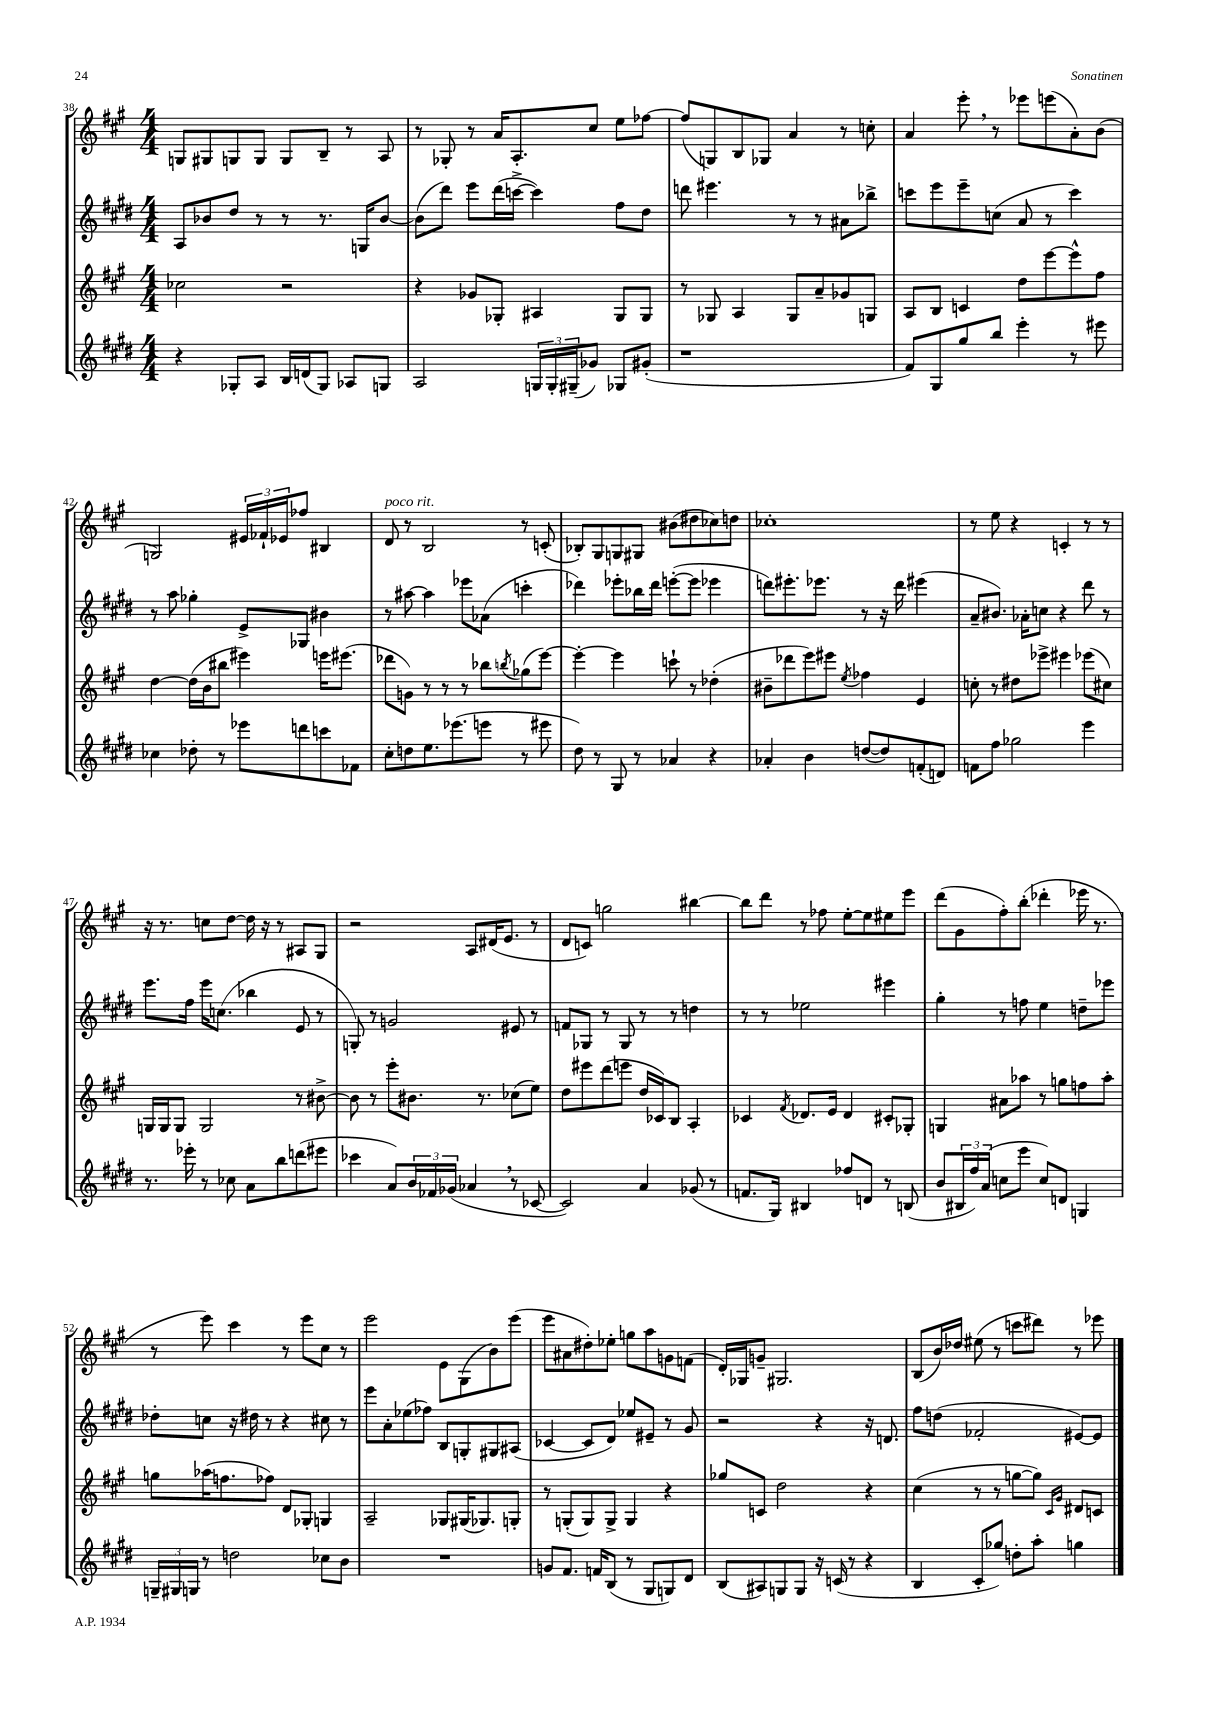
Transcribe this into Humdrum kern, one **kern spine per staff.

**kern	**kern	**kern	**kern
*part4	*part3	*part2	*part1
*staff4	*staff3	*staff2	*staff1
*clefG2	*clefG2	*clefG2	*clefG2
*k[f#c#g#d#]	*k[f#c#g#]	*k[f#c#g#d#]	*k[f#c#g#]
*M4/4	*M4/4	*M4/4	*M4/4
=38	=38	=38	=38
4r	2cc-X\	8A/L	8Gn/L
.	.	8b-X/	8G#X/
8G-X'/L	.	8dd#/J	8Gn/
8A/J	.	8r	8G/J
16B/LL	2r	8r	8G/L
(16dn/J	.	.	.
8G-/J)	.	8.r	8B~/J
8A-X/L	.	.	8r
.	.	16Gn/KL	.
8Gn/J	.	[8b-/J	8A/
=39	=39	=39	=39
2A/	4r	(8b-\L]	8r
.	.	8ddd#\J)	8G-X'/
.	8g-X/L	8eee\L	8r
.	8G-X'/J	(16ddd#\L	16a/KL
.	.	[16cccn^\JJ	8.A'/
24Gn/LL	4A#X/	4ccc\])	.
24G'/	.	.	.
(24G#X~/J	.	.	.
8g-X/J)	.	.	8cc#/J
8G-X/L	8G-/L	8ff#\L	8ee\L
(8g#X'/J	8G-/J	8dd#\J	[8ff-X\J
=40	=40	=40	=40
1r	8r	8dddn\	(8ff-/L]
.	8G-X/	4.eee#X\	8Gn/)
.	4A/	.	8B/
.	.	.	8G-X/J
.	8G-/L	8r	4a/
.	8a~/	8r	.
.	8g-X/	8a#X\L	8r
.	8Gn/J	8bb-X^\J	8ccn'\
=41	=41	=41	=41
8f#/L)	8A/L	8cccn\L	4a/
8G#/	8B/J	8eee\	.
8gg#/	4cn/	8eee~\	8eee',\
8bb/J	.	(8ccn\J	8r
4eee'\	8dd\L	8a/	8eee-X\L
.	[8eee\	8r	(8eeen\
8r	8eee^^\]	4ccc\)	8a'\)
8eee#X\	8ff#\J	.	(8b\J
!!LO:LB:g=z
=42	=42	=42	=42
4cc-X\	[4dd\	8r	2Gn/)
.	.	8aa\	.
8dd-X'\	(16dd\LL]	4gg-X'\	.
.	16b\J	.	.
8r	8bb#X\J	.	.
8eee-X\L	4eee#X\)	8e^/L	24e#X/LL
.	.	.	24f-X`/
.	.	.	24e-X/J
8dddn\	.	8G-X/J	8ff-X/J
8cccn\	16eeen\KL	4b#X\	4B#X/
.	(8.eee#X\J	.	.
8f-X\J	.	.	.
=43	=43	=43	=43
!	!	!	!LO:TX:a:i:t=poco rit.
8cc#'\L	8ddd-X\L	8r	8d/
8ddn\	8gn\J)	[8aa#X\	8r
8.ee\	8r	4aa#\]	2B/
.	8r	.	.
(8.eee-X\	.	.	.
.	8r	8eee-X\L	.
8eeen\J	8bb-X\L	(8a-X\J	.
.	8qbbn/	.	.
8r	(8gg-X\	4cccn'\	8r
8eee#X\	[8eee\J)	.	(8cn'/
=44	=44	=44	=44
8dd#\)	4eee'\_	4ddd-X\)	8B-X'/L)
8r	.	.	8G#/
8G#/	4eee\]	8eee-X'\L	8Gn/
8r	.	16bb-X\L	8G#X/J
.	.	16ddd-\JJ	.
4a-X/	8cccn`\	([8eeen'\L	(8b#X\L
.	8r	8eee\J]	8dd#X\
4r	(4dd-X'\	4eee-X\	8cc-X\)
.	.	.	8ddn\J
=45	=45	=45	=45
4a-X'/	8b#X~\L	8dddn\L)	1cc-X'
.	8ddd-X\	8.eee#X'\	.
4b\	8eee\)	.	.
.	.	8.eee-X\J	.
.	8eee#X\J	.	.
.	8qee/	.	.
([8ddn/L	4ff-X\	8r	.
8dd/])	.	16r	.
.	.	16ddd\	.
(8fn'/	4e/	(4eee#X\	.
8dn/J)	.	.	.
=46	=46	=46	=46
8fn\L	8ccn'\	8a~/L	8r
8ff#\J	8r	8.b#X/J)	8ee\
2gg-X\	8dd#X\L	.	4r
.	.	16a-X'\KL	.
.	8eee-X^\J	8ccn\J	.
.	4eee#X\	4r	4cn'/
4eee\	(8eee-X\L	8ddd#\	8r
.	8cc#X\J)	8r	8r
!!LO:LB:g=z
=47	=47	=47	=47
8.r	16Gn/LL	8.eee\L	16r
.	16G/J	.	8.r
.	8G/J	.	.
16eee-X'\	.	16ff#\Jk	.
8r	2G/	16eee\KL	8ccn\L
.	.	(8.ccn\J	.
8cc-X\	.	.	[8dd\J
8a\L	.	4bb-X\	16dd\]
.	.	.	16r
8bb\	.	.	8r
(8dddn\	8r	8e/	8A#X/L
8eee#X\J	[8b#X^\	8r	8G#/J
=48	=48	=48	=48
4ccc-X\	8b#\]	8Gn'/)	2r
.	8r	8r	.
8a/L)	8eee'\L	2gn/	.
24b/L	8.b#X\J	.	.
24f-X/	.	.	.
(24g-X/JJ	.	.	.
4a-X,/	.	.	8A/L
.	8.r	.	.
.	.	.	(16d#X/K
.	.	.	8.e/J
8r	(8cc-X\L	8e#X/	.
[8c-X/	8ee\J)	8r	8r
=49	=49	=49	=49
2c-/])	8dd\L	8fn/L	8d/L
.	8eee#X\	8G-X/J	8cn/J)
.	(8ddd\	8r	2ggn\
.	8eeen\J	8G-/	.
4a/	16dd/LL	8r	.
.	16c-X/J)	.	.
.	8B/J	8r	.
(8g-X/	4A'/	4ddn\	[4bb#X\
8r	.	.	.
=50	=50	=50	=50
8.fn/L	4c-X/	8r	8bb#\L]
.	.	8r	8ddd\J
16G#/Jk)	.	.	.
.	8qf#/	.	.
4B#X/	8.d-X/L	2ee-X\	8r
.	.	.	8ff-X\
.	16e/Jk	.	.
8ff-X/L	4d-/	.	[8ee'\L
8dn/J	.	.	8ee\]
8r	8c#X'/L	4eee#X\	8ee#X\
(8Bn/	8G-X'/J	.	8eee\J
=51	=51	=51	=51
8b/L	4Gn/	4gg#'\	(8ddd\L
24B#X/L	.	.	8g#\
24ff#/)	.	.	.
(24a/JJ	.	.	.
8ccn\L	8a#X\L	8r	8ff#'\)
8eee\J	8aa-X\J	8ffn\	(8bb'\J
8cc/L)	8r	4ee\	4ddd-X'\
8dn/J	8ggn\L	.	.
4Gn/	8ffn\	8ddn~\L	16eee-X\
.	.	.	8.r
.	8aa-'\J	8eee-X\J	.
!!LO:LB:g=z
=52	=52	=52	=52
24Gn~/LL	8ggn\L	8dd-X'\L	8r
24G#X/	.	.	.
24Gn/JJ	.	.	.
8r	(16aa-X\K	8ccn\J	8eee\)
.	8.ffn\	.	.
2ddn\	.	16r	4ccc#\
.	.	16dd#X\	.
.	8ff-X\J)	8r	.
.	8d/L	4r	8r
.	8G-X'/J	.	8eee\L
8cc-X\L	4Gn/	8cc#X\	8cc#\J
8b\J	.	8r	8r
=53	=53	=53	=53
1r	2A~/	8eee\L	2eee\
.	.	8a'\	.
.	.	(8ee-X\	.
.	.	8ff-X\J)	.
.	8G-X/L	8B/L	8e\L
.	(16G#X/K	8Gn'/	(8G#\
.	8.G-X/)	.	.
.	.	8G#X/	8b\)
.	8Gn'/J	(8A#X/J	(8eee\J
=54	=54	=54	=54
8gn/L	8r	[4c-X/	8eee\L
8.f#/J	(8Gn'/L	.	8a#X\
.	8G/)	8c-/L]	8dd#X'\)
16fn/KL	.	.	.
(8B/J	8G^/J	8d#/J)	8ee-X'\J
8r	4G/	8ee-X/L	8ggn\L
8G#/L	.	8e#X~/J	8aa\
8Gn/)	4r	8r	8gn\
8d#/J	.	8g#/	(8fn\J
=55	=55	=55	=55
(8B/L	8gg-X/L	2r	16d'/LL)
.	.	.	16G-X/J
8A#X/)	8cn/J	.	8gn~/J
8Gn/	2dd\	.	2.G#X/
8G/J	.	.	.
16r	.	4r	.
(16cn/	.	.	.
8r	.	.	.
4r	4r	16r	.
.	.	8.dn/	.
=56	=56	=56	=56
4B/	(4cc#\	8ff#\L	(8B/L
.	.	(8ddn\J	16b/L)
.	.	.	16dd-X/JJ
8c#'/L	8r	2f-X'/	(8ee#X\
8gg-X/J)	8r	.	8r
8ddn'\L	[8ggn\L	.	8cccn\L
8aa'\J	8gg\J])	.	8ddd#X\J)
.	16qqc#/LL	.	.
.	16qqg#/JJ	.	.
4ggn\	8d#X/L	[8e#X/L)	8r
.	8cn/J	8e#/J]	8eee-X\
==	==	==	==
*-	*-	*-	*-
